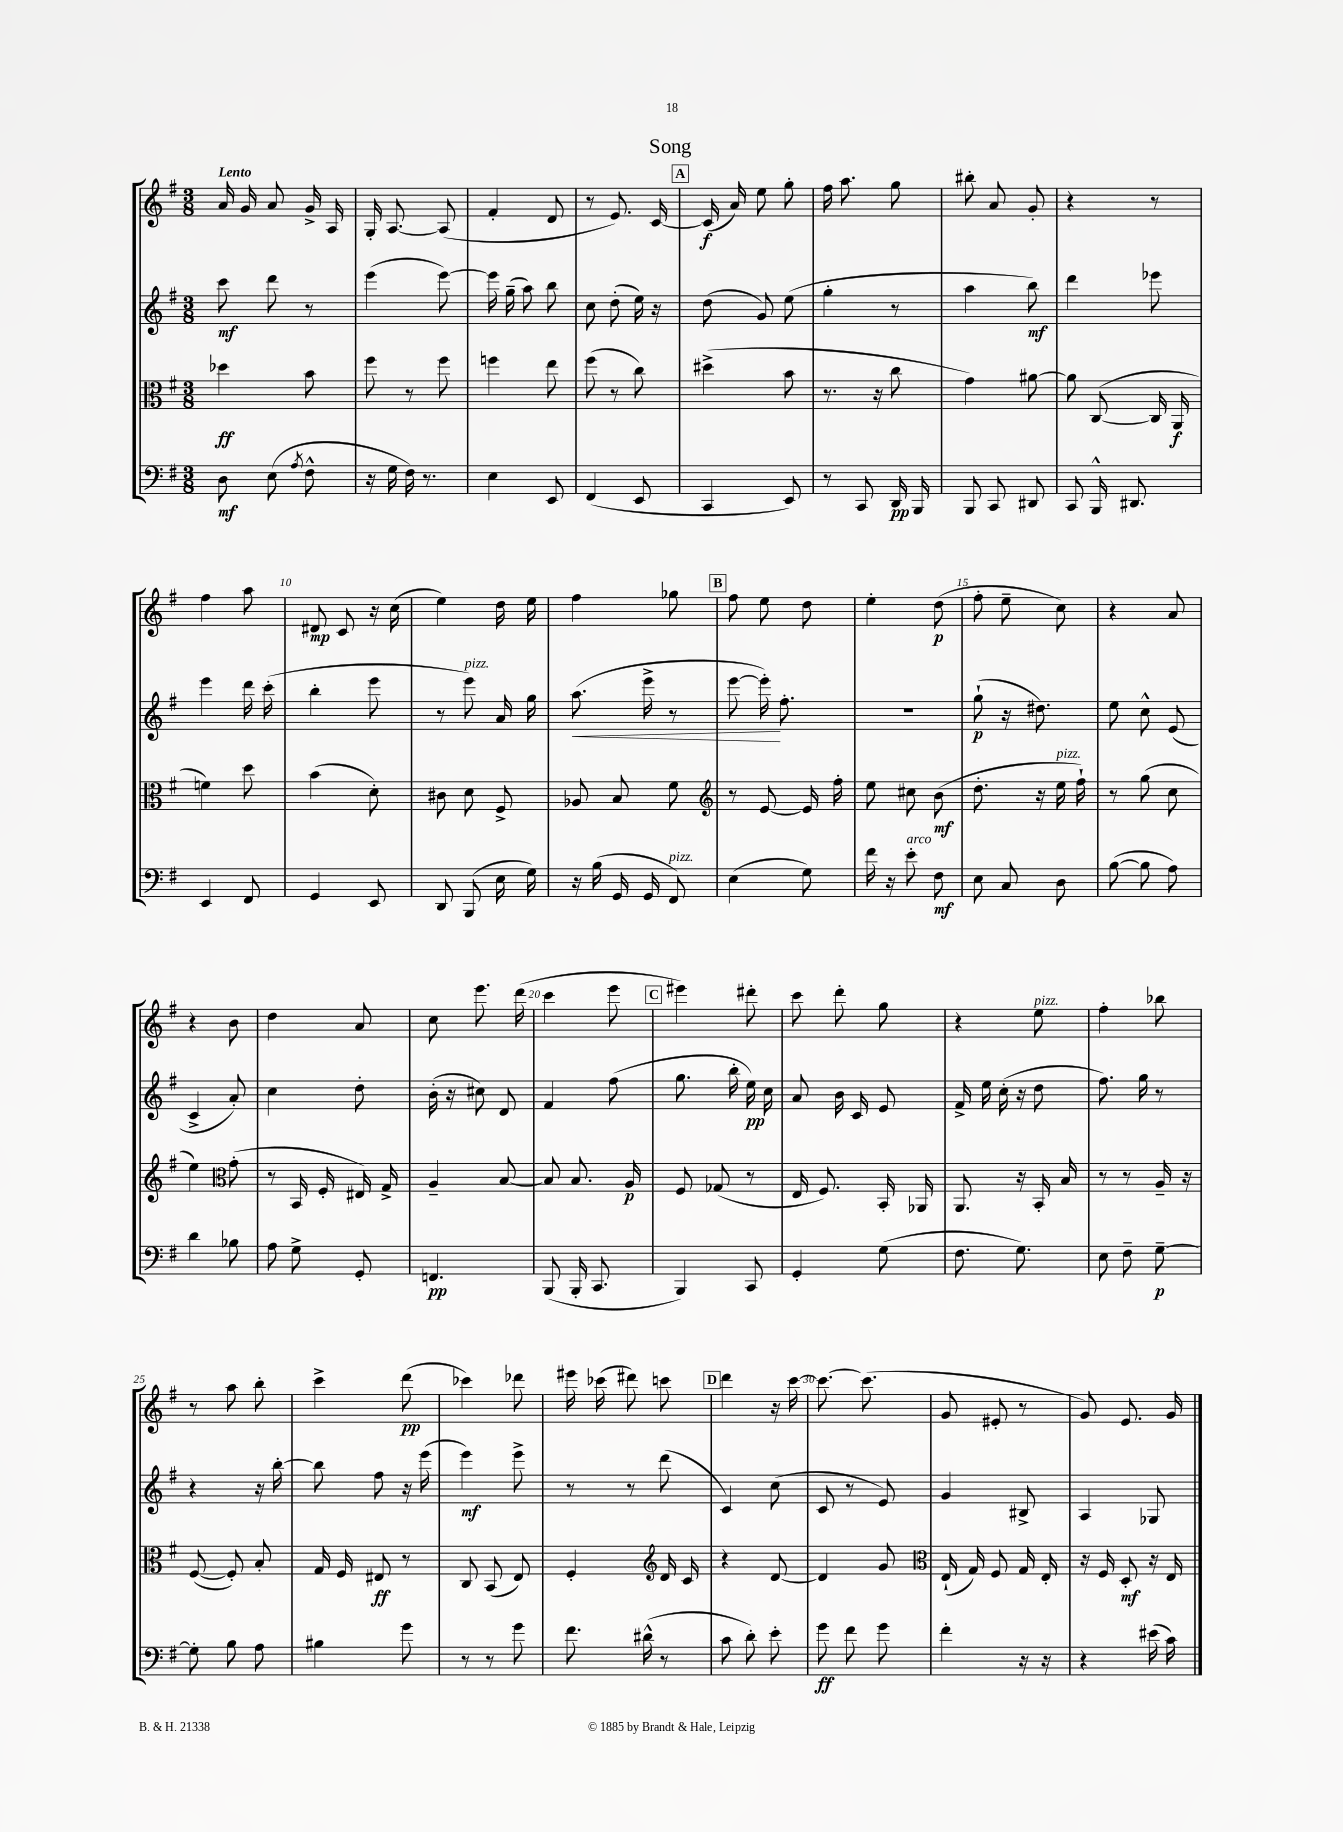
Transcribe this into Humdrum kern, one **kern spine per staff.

**kern	**dynam	**kern	**dynam	**kern	**dynam	**kern	**dynam
*part4	*part4	*part3	*part3	*part2	*part2	*part1	*part1
*staff4	*staff4	*staff3	*staff3	*staff2	*staff2	*staff1	*staff1
*clefF4	*	*clefC3	*	*clefG2	*	*clefG2	*
*k[f#]	*	*k[f#]	*	*k[f#]	*	*k[f#]	*
*M3/8	*	*M3/8	*	*M3/8	*	*M3/8	*
=1	=1	=1	=1	=1	=1	=1	=1
!	!	!	!	!	!	!LO:TX:a:B:t=Lento	!
8D\	mf	4dd-X\	ff	8ccc\	mf	16a/	.
.	.	.	.	.	.	16g/	.
(8E\	.	.	.	8ddd\	.	8a/	.
8qA/	.	.	.	.	.	.	.
8F#^^\	.	8b\	.	8r	.	16g^/	.
.	.	.	.	.	.	16A/	.
=2	=2	=2	=2	=2	=2	=2	=2
16r	.	8ff#\	.	(4eee\	.	16G'/	.
16G\	.	.	.	.	.	[8.A/	.
16F#\)	.	8r	.	.	.	.	.
8.r	.	.	.	.	.	.	.
.	.	8ff#\	.	[8eee\)	.	(8A/]	.
=3	=3	=3	=3	=3	=3	=3	=3
4E\	.	4ffn\	.	16eee\]	.	4f#'/	.
.	.	.	.	(16gg~\	.	.	.
.	.	.	.	8aa\)	.	.	.
8EE/	.	8ee\	.	8bb\	.	8d/	.
=4	=4	=4	=4	=4	=4	=4	=4
(4FF#/	.	(8ff#\	.	8cc\	.	8r	.
.	.	8r	.	(8dd'\	.	8.e/)	.
8EE/	.	8cc\)	.	16ee\)	.	.	.
.	.	.	.	16r	.	[16c/	.
!!LO:REH:place=s1:t=A
=5	=5	=5	=5	=5	=5	=5	=5
4CC/	.	(4dd#X^\	.	(8dd\	.	(16c/]	f
.	.	.	.	.	.	16a/)	.
.	.	.	.	8g/)	.	8ee\	.
8EE/)	.	8b\	.	(8ee\	.	8gg'\	.
=6	=6	=6	=6	=6	=6	=6	=6
8r	.	8.r	.	4gg'\	.	16ff#\	.
.	.	.	.	.	.	8.aa\	.
8CC/	.	.	.	.	.	.	.
.	.	16r	.	.	.	.	.
16DD/	pp	8cc\	.	8r	.	8gg\	.
16BBB/	.	.	.	.	.	.	.
=7	=7	=7	=7	=7	=7	=7	=7
8BBB/	.	4g\)	.	4aa\	.	8bb#X'\	.
8CC/	.	.	.	.	.	8a/	.
8DD#X/	.	[8a#X\	.	8bb\)	mf	8g'/	.
=8	=8	=8	=8	=8	=8	=8	=8
8CC/	.	8a#\]	.	4ddd\	.	4r	.
16BBB^^/	.	([8C/	.	.	.	.	.
8.DD#X/	.	.	.	.	.	.	.
.	.	16C/]	.	8eee-X\	.	8r	.
.	.	16AA/	f	.	.	.	.
!!LO:LB:g=z
=9	=9	=9	=9	=9	=9	=9	=9
4EE/	.	4fn\)	.	4eee\	.	4ff#\	.
8FF#/	.	8dd\	.	16ddd\	.	8aa\	.
.	.	.	.	(16ccc'\	.	.	.
=10	=10	=10	=10	=10	=10	=10	=10
4GG/	.	(4b\	.	4bb'\	.	8d#X/	mp
.	.	.	.	.	.	8c/	.
8EE/	.	8d'\)	.	8eee\	.	16r	.
.	.	.	.	.	.	(16cc\	.
=11	=11	=11	=11	=11	=11	=11	=11
8DD/	.	8c#X\	.	8r	.	4ee\)	.
!	!	!	!	!LO:TX:a:i:t=pizz.	!	!	!
(8BBB/	.	8d\	.	8eee\)	.	.	.
16E\	.	8F#^/	.	16a/	.	16dd\	.
16G\)	.	.	.	16gg\	.	16ee\	.
=12	=12	=12	=12	=12	=12	=12	=12
!	!	!	!	!	!LO:HP:b	!	!
16r	.	8A-X/	.	(8.aa\	<	4ff#\	.
(16B\	.	.	.	.	.	.	.
16GG/	.	8B/	.	.	.	.	.
16GG/	.	.	.	16eee^\	.	.	.
!LO:TX:a:i:t=pizz.	!	!	!	!	!	!	!
8FF#/)	.	8f#\	.	8r	.	8gg-X\	.
!!LO:REH:place=s1:t=B
=13	=13	=13	=13	=13	=13	=13	=13
*	*	*clefG2	*	*	*	*	*
(4E\	.	8r	.	[8eee\	.	8ff#\	.
.	.	[8e/	.	16eee'\])	.	8ee\	.
.	.	.	.	8.ff#'\	[	.	.
8G\)	.	16e/]	.	.	.	8dd\	.
.	.	16ff#'\	.	.	.	.	.
=14	=14	=14	=14	=14	=14	=14	=14
16f#\	.	8ee\	.	4.r	.	4ee'\	.
16r	.	.	.	.	.	.	.
!LO:TX:a:i:t=arco	!	!	!	!	!	!	!
8e'\	.	8cc#X\	.	.	.	.	.
8F#\	mf	(8b\	mf	.	.	(8dd\	p
=15	=15	=15	=15	=15	=15	=15	=15
8E\	.	8.dd'\	.	(8gg`\	p	8ff#'\	.
8C/	.	.	.	16r	.	8ee~\	.
.	.	16r	.	8.dd#X\)	.	.	.
!	!	!LO:TX:a:i:t=pizz.	!	!	!	!	!
8D\	.	16ee\	.	.	.	8cc\)	.
.	.	16ff#`\)	.	.	.	.	.
=16	=16	=16	=16	=16	=16	=16	=16
([8B\	.	8r	.	8ee\	.	4r	.
8B\]	.	(8gg\	.	8cc^^\	.	.	.
8A\)	.	8cc\	.	(8e/	.	8a/	.
!!LO:LB:g=z
=17	=17	=17	=17	=17	=17	=17	=17
4d\	.	4ee\)	.	4c^/	.	4r	.
*	*	*clefC3	*	*	*	*	*
8B-X\	.	(8g'\	.	8a'/)	.	8b\	.
=18	=18	=18	=18	=18	=18	=18	=18
8A\	.	8r	.	4cc\	.	4dd\	.
8G^\	.	16BB/	.	.	.	.	.
.	.	16F#'/	.	.	.	.	.
8GG'/	.	16E#X/)	.	8dd'\	.	8a/	.
.	.	16G^/	.	.	.	.	.
=19	=19	=19	=19	=19	=19	=19	=19
4.FFn/	pp	4A~/	.	(16b'\	.	8cc\	.
.	.	.	.	16r	.	.	.
.	.	.	.	8cc#X\)	.	8.eee\	.
.	.	[8B/	.	8d/	.	.	.
.	.	.	.	.	.	(16ddd\	.
=20	=20	=20	=20	=20	=20	=20	=20
(8BBB/	.	8B/]	.	4f#/	.	4ccc\	.
16BBB'/	.	8.B/	.	.	.	.	.
8.CC/	.	.	.	.	.	.	.
.	.	.	.	(8ff#\	.	8eee\	.
.	.	16A/	p	.	.	.	.
!!LO:REH:place=s1:t=C
=21	=21	=21	=21	=21	=21	=21	=21
4BBB/)	.	8F#/	.	8.gg\	.	4eee#X\)	.
.	.	(8G-X/	.	.	.	.	.
.	.	.	.	16bb'\	.	.	.
8CC/	.	8r	.	16ee\)	pp	8ddd#X'\	.
.	.	.	.	16cc\	.	.	.
=22	=22	=22	=22	=22	=22	=22	=22
4GG'/	.	16E/	.	8a/	.	8ccc\	.
.	.	8.F#/)	.	.	.	.	.
.	.	.	.	16b\	.	8ddd'\	.
.	.	.	.	16c/	.	.	.
(8G\	.	16BB'/	.	8e/	.	8gg\	.
.	.	16AA-X/	.	.	.	.	.
=23	=23	=23	=23	=23	=23	=23	=23
8.F#\	.	8.AA/	.	16f#^/	.	4r	.
.	.	.	.	16ee\	.	.	.
.	.	.	.	(16cc'\	.	.	.
8.G\)	.	16r	.	16r	.	.	.
!	!	!	!	!	!	!LO:TX:a:i:t=pizz.	!
.	.	16BB'/	.	8dd\	.	8ee\	.
.	.	16B/	.	.	.	.	.
=24	=24	=24	=24	=24	=24	=24	=24
8E\	.	8r	.	8.ff#\)	.	4ff#'\	.
8F#~\	.	8r	.	.	.	.	.
.	.	.	.	16gg\	.	.	.
[8G~\	p	16A~/	.	8r	.	8bb-X\	.
.	.	16r	.	.	.	.	.
!!LO:LB:g=z
=25	=25	=25	=25	=25	=25	=25	=25
8G'\]	.	([8F#/	.	4r	.	8r	.
8B\	.	8F#'/])	.	.	.	8aa\	.
8A\	.	8B'/	.	16r	.	8bb'\	.
.	.	.	.	[16bb'\	.	.	.
=26	=26	=26	=26	=26	=26	=26	=26
4B#X\	.	16G/	.	8bb\]	.	4ccc^\	.
.	.	16F#/	.	.	.	.	.
.	.	8E#X/	ff	8ff#\	.	.	.
8g\	.	8r	.	16r	.	(8ddd\	pp
.	.	.	.	(16eee\	.	.	.
=27	=27	=27	=27	=27	=27	=27	=27
8r	.	8C/	.	4eee\)	mf	4ccc-X\)	.
8r	.	(8BB/	.	.	.	.	.
8g\	.	8E/)	.	8eee^\	.	8ddd-X\	.
=28	=28	=28	=28	=28	=28	=28	=28
8.f#\	.	4F#'/	.	8r	.	16eee#X\	.
.	.	.	.	.	.	(16ccc-X\	.
.	.	.	.	8r	.	8ddd#X\)	.
(16d#X^^\	.	.	.	.	.	.	.
*	*	*clefG2	*	*	*	*	*
8r	.	16d/	.	(8ddd\	.	8cccn\	.
.	.	16c/	.	.	.	.	.
!!LO:REH:place=s1:t=D
=29	=29	=29	=29	=29	=29	=29	=29
8c\	.	4r	.	4c/)	.	4ddd\	.
8d'\)	.	.	.	.	.	.	.
8e'\	.	[8d/	.	(8cc\	.	16r	.
.	.	.	.	.	.	[16ccc\	.
=30	=30	=30	=30	=30	=30	=30	=30
8g\	ff	4d/]	.	8c/	.	8.ccc\_	.
8f#\	.	.	.	8r	.	.	.
.	.	.	.	.	.	(8.ccc\]	.
8g\	.	8g/	.	8e/)	.	.	.
=31	=31	=31	=31	=31	=31	=31	=31
*	*	*clefC3	*	*	*	*	*
4f#'\	.	(16E`/	.	4g/	.	8g/	.
.	.	16G/)	.	.	.	.	.
.	.	8F#/	.	.	.	8e#X'/	.
16r	.	16G/	.	8B#X^/	.	8r	.
16r	.	16E'/	.	.	.	.	.
=32	=32	=32	=32	=32	=32	=32	=32
4r	.	16r	.	4A/	.	8g/)	.
.	.	16F#/	.	.	.	.	.
.	.	8D'/	mf	.	.	8.e/	.
(16e#X\	.	16r	.	8G-X/	.	.	.
16c\)	.	16E/	.	.	.	16g/	.
==	==	==	==	==	==	==	==
*-	*-	*-	*-	*-	*-	*-	*-
